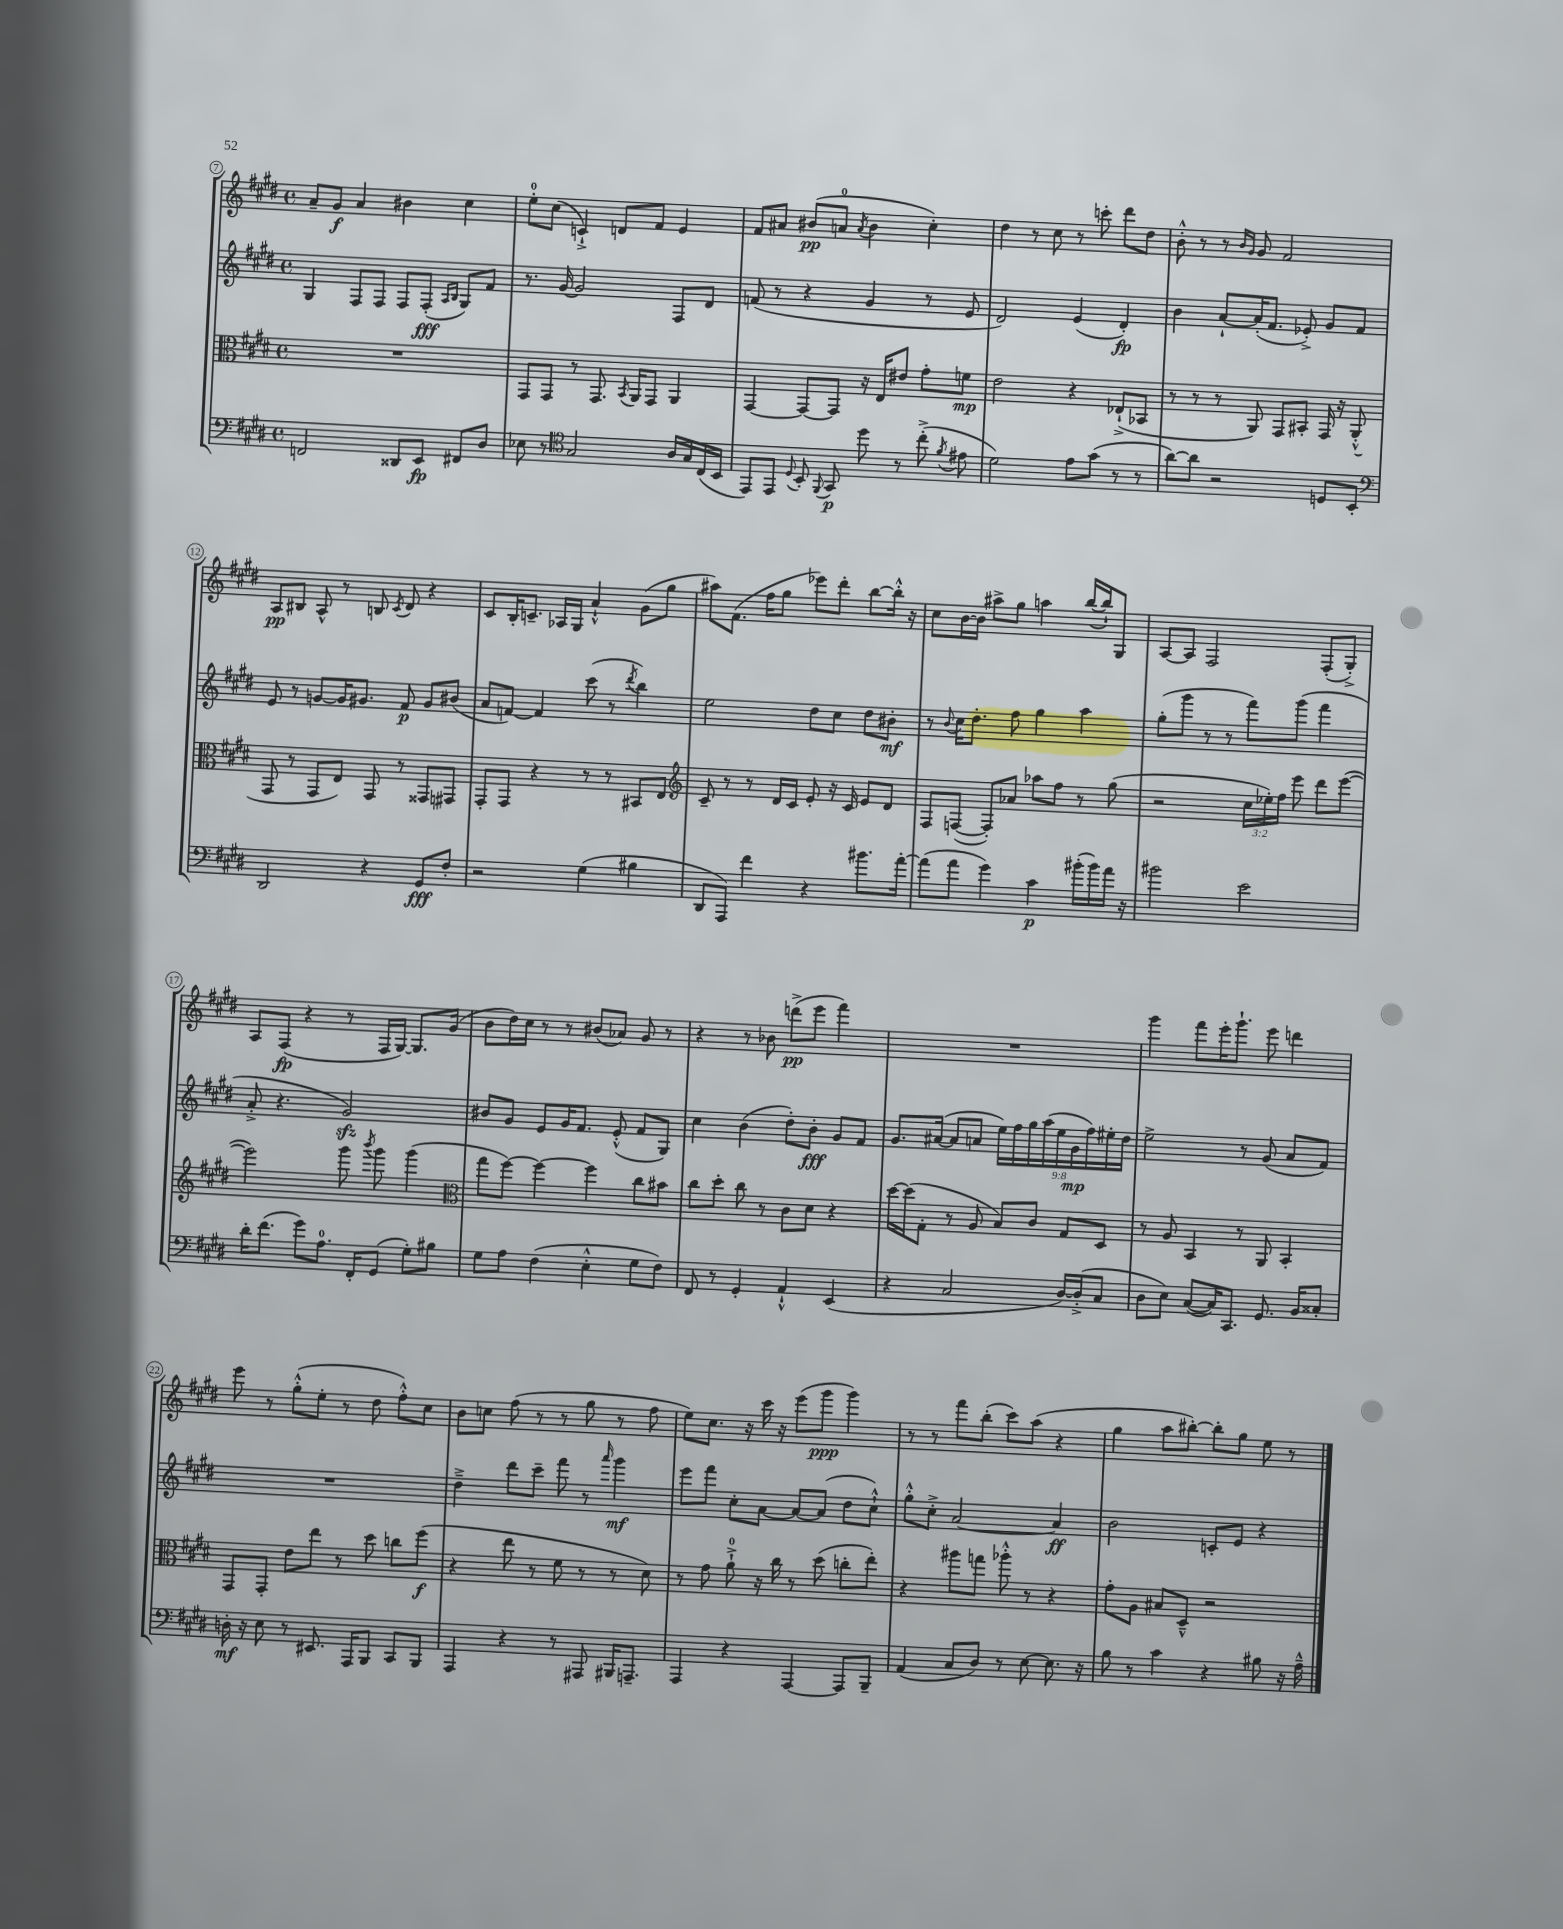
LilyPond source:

<<
\new StaffGroup <<
\new Staff = "s0" {
    \clef treble \key e \major \defaultTimeSignature \time 4/4
    \autoBeamOff a'8[-- gis'8]\f a'4 bis'4 cis''4 |
    e''8[-0-. cis''8]( c'4-!->) d'8[ fis'8] e'4 |
    fis'8[ ais'8] bis'8[\pp( a'8]-0 \acciaccatura { a'8 } bis'4 cis''4-.) |
    dis''4 r8 cis''8 r8 c'''8-. dis'''8[ dis''8] |
    b'8-.-^ r8 r8 \grace { b'16[ gis'16] } gis'8 fis'2 |
    a8[\pp bis8] a8-^ r8 b8 \acciaccatura { cis'8 } dis'8 r4 |
    cis'8[ b16-. c'8.]-- aes16[ gis16] a'4-!-^ gis'8[( gis''8] |
    ais''8[) fis'8.]( fis''16[ gis''8] ees'''8[) dis'''8]-. b''8[~ b''16]-.-^ r16 |
    cis''8[ b'16~ b'16] ais''8[-> gis''8] a''4 b''16[~( b''16-!) gis8] |
    a8[~ a8] fis2 fis8[-.( gis8]-.->) |
    a8[ fis8]\fp( r4 r8 fis16[ gis16]~) gis8.[ gis'16]( |
    b'8[ dis''16) cis''16] r8 r8 bis'8[( aes'8]) gis'8 r8 |
    r4 r8 bes'8 d'''8[->\pp( e'''8] fis'''4) |
    R1 |
    gis'''4 fis'''8[ e'''16-. gis'''8.]-! e'''8 d'''4 |
    e'''8 r8 gis''8[-.-^( e''8]-. r8 dis''8 fis''8[-.-^) cis''8] |
    b'8[ c''8] fis''8( r8 r8 gis''8 r8 fis''8 |
    e''8[) cis''8.] r16 cis'''16 r16 e'''8[( gis'''8]\ppp gis'''4) |
    r8 r8 fis'''8[ b''8]-.( cis'''8[) a''8]( r4 |
    gis''4 a''8[ bis''8]~-.) bis''8[-. gis''8] e''8 r8 \bar "|." |
}
\new Staff = "s1" {
    \clef treble \key e \major \defaultTimeSignature \time 4/4 \override Staff.TupletNumber.text = #tuplet-number::calc-fraction-text
    \autoBeamOff gis4 fis8[ fis8] fis8[ fis8]-.\fff( \grace { a16[ b16] } gis8[) fis'8] |
    r8. gis'16~ gis'2 fis8[ dis'8] |
    f'8( r8 r4 gis'4 r8 e'8 |
    dis'2) e'4( dis'4-.\fp) |
    b'4 a'8[~-! a'16-.( fis'8.] ees'8-.->) gis'8[ fis'8] |
    e'8 r8 g'8[~ g'16 gis'8.] fis'8\p gis'8[ bis'8]( |
    a'8[ f'8]~) f'4 cis'''8( r8 \acciaccatura { dis'''8 } b''4) |
    e''2 dis''8[ cis''8] dis''8[ bis'8]-.\mf |
    r8 \appoggiatura { b'8 } cis''16[ dis''8.]-. fis''8 gis''4 a''4 |
    gis''8[-.( gis'''8] r8 r8 fis'''8[) gis'''8]( fis'''4 |
    a'8-.-> r4. gis'2\sfz) |
    bis'8[ gis'8] e'8[ gis'16 fis'8.] e'8-.-^( fis'8[ gis8]) |
    cis''4 b'4( dis''8[-.) b'8]-.\fff gis'8[ fis'8] |
    gis'8.[ ais'16]~( ais'8[ a'8] \tuplet 9/8 { e''16[) fis''16 gis''16 a''16( e''16 gis'16\mp fis''16) eis''16-. dis''16] } |
    e''2-> r8 gis'8( a'8[ fis'8]) |
    R1 |
    dis''4---> dis'''8[ cis'''8]-- fis'''8 r8 \grace { a'''16 } gis'''4\mf |
    e'''8[ fis'''8] cis''8[-. a'8]~ a'8[~ a'8]( dis''8[ cis''8]-!-^) |
    gis''8[-.-^ cis''8]-.-> a'2~ a'4\ff |
    b'2 c'8[-. e'8] r4 \bar "|." |
}
\new Staff = "s2" {
    \clef alto \key e \major \defaultTimeSignature \time 4/4 \override Staff.TupletNumber.text = #tuplet-number::calc-fraction-text
    \autoBeamOff R1 |
    gis,8[ gis,8] r8 gis,8. \acciaccatura { b,8 } a,16[ gis,8] a,4 |
    gis,4~ gis,8[~ gis,8] r16 e16[ eis'8] gis'8[-. f'8]\mp |
    e'2 r4 ees8[-!->( bes,8] |
    r8 r8 r8 a,8) gis,8[ bis,8]-. gis,16 r16 a,8-.-^( |
    gis,8 r8 gis,8[ e8]) gis,8 r8 gisis,8[ gis,8] |
    gis,8[-. gis,8] r4 r8 r8 bis,8[ e8] |
    \clef treble cis'8-- r8 r8 dis'16[ cis'16] e'8-. r16 cis'16 e'8[ dis'8] |
    fis8[ f8]~( f8[-.) aes'8] aes''8[ fis''8] r8 gis''8( |
    r2 \tuplet 3/2 { cis''16[ ees''16-.) fis''16] } e'''8 dis'''8[ e'''8]~( |
    e'''2) gis'''8 \acciaccatura { b'''8 } gis'''8 gis'''4( |
    \clef alto gis''8[ fis''8]~) fis''4~ fis''4 cis''8[ bis'8] |
    cis''8[ dis''8]-. cis''8 r8 cis'8[ dis'8] r4 |
    dis''16[~ dis''16( gis8]-. r8 a8 b8[) cis'8] gis8[ dis8] |
    r8 a8 b,4 r8 a,8 b,4-. |
    gis,8[ gis,8]-. e'8[ e''8] r8 dis''8 c''8[ fis''8]\f( |
    r4 e''8 r8 fis'8 r8 r8 dis'8) |
    r8 gis'8 a'8-0-!-> r16 cis''16 r8 dis''8( c''8[-. e''8]-.) |
    r4 ais''8[ g''8] aes''8-.-^ r8 r4 |
    gis'8[-. a8] bis8[ dis8]---^ r2 \bar "|." |
}
\new Staff = "s3" {
    \clef bass \key e \major \defaultTimeSignature \time 4/4
    \autoBeamOff f,2 disis,8[ e,8]\fp fis,8[ dis8] |
    ees8 r8 \clef tenor gis2 a16[ gis16 cis16( b,16] |
    e,8[) e,8] \appoggiatura { dis8 } b,8-. \appoggiatura { fis,8 } gis,8\p dis''8 r8 cis''8-.->( \acciaccatura { fis'8 } eis'8 |
    dis'2) e'8[ gis'8]( r8 r8 |
    a'8[~) a'8] r2 d8[ b,8]-. |
    \clef bass dis,2 r4 gis,8[\fff fis8]-. |
    r2 gis4( bis4 |
    dis,8[ a,,8]) fis'4 r4 bis'8.[ a'16]~-. |
    a'8[( a'8] gis'4) cis'4\p bis'16[-.( bis'16) a'16] r16 |
    bis'2 e'2 |
    dis'16[-. fis'8.]( gis'8[) a8.]-0 fis,16[-. gis,8]( gis8[-.) bis8] |
    gis8[ a8] fis4( e4-.-^ gis8[ fis8]) |
    fis,8 r8 gis,4-. a,4-!-^ e,4( |
    r4 cis2 dis16[~) dis16-.->( cis8] |
    dis8[ e8]) cis8[~( cis16) cis,8.] gis,8. b,16[ cisis8]-. |
    d16-.\mf r16 e8 r8 eis,8. a,,16[ b,,8] cis,8[ b,,8] |
    a,,4 r4 r8 ais,,8 bis,,16[ a,,8.]-- |
    a,,4 r4 a,,4~ a,,8[ b,,8]-- |
    a,4( cis8[ dis8]) r8 e8~ e8. r16 |
    b8 r8 cis'4 r4 bis8 r16 a16---^ \bar "|." |
}
>>
>>
\layout { \context { \Score currentBarNumber = #7 \override BarNumber.stencil = #(make-stencil-circler 0.1 0.3 ly:text-interface::print) } }
